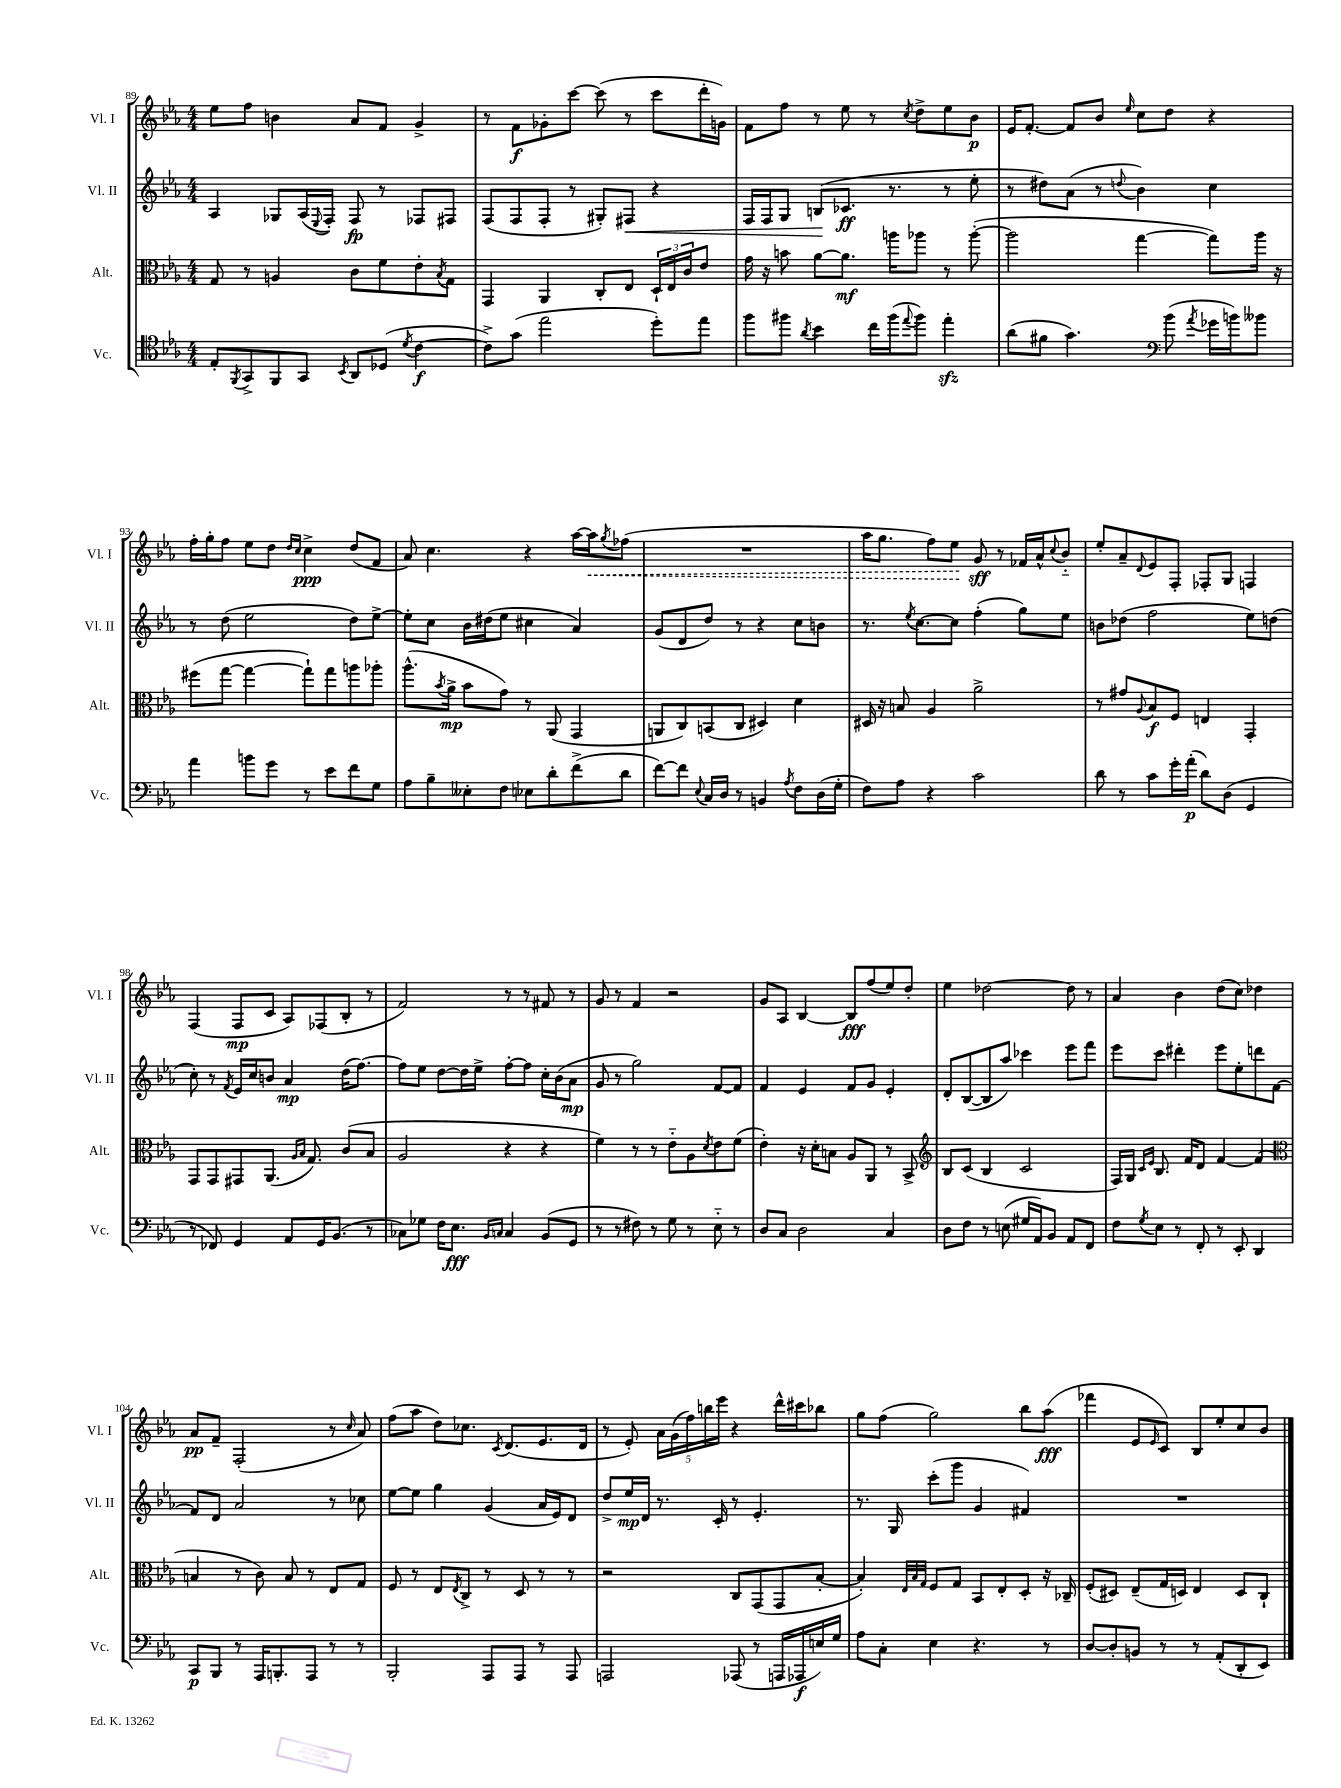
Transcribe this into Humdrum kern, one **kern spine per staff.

**kern	**kern	**kern	**kern
*staff4	*staff3	*staff2	*staff1
*clefC4	*clefC3	*clefG2	*clefG2
*k[b-e-a-]	*k[b-e-a-]	*k[b-e-a-]	*k[b-e-a-]
*M4/4	*M4/4	*M4/4	*M4/4
8E-'	8G	4A-	8ee-
8qFF	.	.	.
8GG^	8r	.	8ff
8FF	4A	8G-	4b
8GG	.	(16A-	.
.	.	8qqE-	.
.	.	16F')	.
8qBB-	.	.	.
8AA-	8c	8F	8a-
(8D-	8f	8r	8f
8qd	.	.	.
[4c	8e-'	8F-	4g^
.	8qB-	.	.
.	8G	8F#	.
=	=	=	=
8c^])	4GG	(8F	8r
(8g	.	8F	8f
2ee-	4AA-	8F'	8g-'
.	.	8r	[8ccc
.	8C'	8G#')	(8ccc]
.	8E-	8F#	8r
8dd')	24D`	4r	8ccc
.	24E-	.	.
.	24c	.	.
8ee-	8e-	.	16ddd'
.	.	.	16g)
=	=	=	=
8ff	16g	16F	8f
.	16r	16F	.
8ff#	8b	8G	8ff
8qa-	.	.	.
4b-	[8a-	(8B	8r
.	8.a-]	8.c-	8ee-
16cc	.	.	8r
(16ff#	16aa	8.r	.
8qqee-	.	.	8qcc
8ff#)	8aa-	.	8dd^
4ee-'	8r	8r	8ee-
.	([8aa-'	8ee-'	8b-
=	=	=	=
(8a-	2aa-]	8r	16e-
.	.	.	[8.f'
8f#	.	8dd#)	.
4.g)	.	(8a-	8f]
.	.	8r	8b-
.	.	8qqdd	16qqee-
.	[4gg	4b-)	8cc
*clefF4	*	*	*
(8b-	.	.	8dd
8qa-	.	.	.
16g-	8gg])	4cc	4r
16b)	.	.	.
8b--	16aa-	.	.
.	16r	.	.
=	=	=	=
4a-	(8ff#	8r	16ff'
.	.	.	16gg'
.	[8gg	(8dd	8ff
8b	4gg_	2ee-	8ee-
8g	.	.	8dd
.	.	.	16qqdd
.	.	.	16qqcc
8r	8gg`])	.	4cc^
8e-	8gg	.	.
8f	8aa	8dd)	(8dd
8G	8aa-'	[8ee-^	8f
=	=	=	=
8A-	(8.aa-^^	8ee-']	8a-)
8B-~	.	8cc	4.cc
.	8qb-	.	.
.	16a-^	.	.
8E--'	8b-	16b-	.
.	.	(16dd#	.
8F	8g)	8ee-	.
8E-	8r	4cc#	4r
8d'	(8AA-	.	.
(8f^	4GG	4a-)	[16aa-
.	.	.	16aa-]
.	.	.	8qgg
8d	.	.	(8ff-
=	=	=	=
[8f)	8AA	(8g	1r
8f]	8C)	8d	.
8qqE-	.	.	.
16C	(8BB	8dd)	.
16D	.	.	.
8r	8C	8r	.
4BB	4D#)	4r	.
8qA-	.	.	.
8F	4d	8cc	.
(16D	.	8b	.
16G'	.	.	.
=	=	=	=
8F)	16D#	8.r	16aa-
.	16r	.	8.gg
8A-	8B	.	.
.	.	8qee-	.
.	.	[8.cc	.
4r	4A-	.	8ff)
.	.	8cc]	8ee-
2c	2a-^	(4ff'	8g
.	.	.	8r
.	.	8gg)	16f-
.	.	.	16a-^^
.	.	.	8qqcc
.	.	8ee-	8b-'~
=	=	=	=
8d	8r	8b	8ee-'
8r	8g#	(8dd-	8a-~
.	8qqA-	.	8qqd
8c	8B-	2ff	8e-
16g'	8F	.	8F'
(16a-'	.	.	.
8d)	4E	.	8F-'
(8D	.	.	8G
4GG	4GG'	8ee-)	4F
.	.	(8dd	.
=	=	=	=
8r	8GG	8cc')	(4F
8FF-)	8GG	8r	.
.	.	8qf	.
4GG	8GG#	16e-	8F
.	.	16cc	.
.	(8.AA-	8b	8c
8AA-	.	4a-	8A-)
.	16qqA-	.	.
.	16qqB-	.	.
.	8.G)	.	.
16GG	.	.	(8F-
(8.BB-	.	.	.
.	(8c	(16dd	8B-'
.	.	[8.ff)	.
8r	8B-	.	8r
=	=	=	=
8C-)	2A-	8ff]	2f)
8G-	.	8ee-	.
16F	.	[8dd	.
8.E-	.	.	.
.	.	16dd]	.
.	.	16ee-^	.
16qqBB-	.	.	.
16qqC	.	.	.
4C	4r	[8ff'	8r
.	.	8ff]	8r
(8BB-	4r	16cc'	8f#
.	.	(16b-	.
8GG	.	8a-	8r
=	=	=	=
8r	4f)	8g	8g
8r	.	8r	8r
8F#)	8r	2gg)	4f
8r	8r	.	.
8G	8e-'~	.	2r
8r	8A-	.	.
.	8qd	.	.
8E-'~	8e-	[8f	.
8r	(8f	8f]	.
=	=	=	=
8D	4e-')	4f	8g
8C	.	.	8A-
2D	16r	4e-	[4B-
.	16d'	.	.
.	8B	.	.
.	8A-	8f	8B-]
.	8AA-	8g	(8ff
4C	8r	4e-'	8ee-)
.	8BB-^	.	8dd'
=	=	=	=
*	*clefG2	*	*
8D	8B-	8d'	4ee-
8F	(8c	([8B-	.
8r	4B-	8B-]	[2dd-
(8E	.	8aa-)	.
16G#	2c	4ccc-	.
16AA-)	.	.	.
8BB-	.	.	.
8AA-	.	8eee-	8dd-]
8FF	.	8fff	8r
=	=	=	=
8F	16F)	8eee-	4a-
.	16G	.	.
.	16qqc	.	.
8qG	16qqe-	.	.
8E-	8.B-	8ccc	.
8r	.	4ddd#'	4b-
.	16f	.	.
8FF'	8d	.	.
8r	[4f	8eee-	(8dd
8EE-'	.	8ee-'	8cc)
4DD	(4f]	8ddd	4dd-
.	.	[8f	.
=	=	=	=
*	*clefC3	*	*
8CC	4B	8f]	8a-
8BBB-	.	8d	8f~
8r	8r	2a-	(2F'
16AAA-	8c)	.	.
8.BBB'	.	.	.
.	8B	.	.
8AAA-	8r	.	.
8r	8E-	8r	8r
.	.	.	16qqcc
8r	8G	8cc-	8a-)
=	=	=	=
2BBB-'	8F	[8ee-	(8ff
.	8r	8ee-]	8aa-
.	8E-	4gg	8dd)
.	8qE-	.	.
.	8C^	.	8.cc-
8AAA-	8r	(4g	.
.	.	.	8qc
.	.	.	(8.d
8AAA-	8D	.	.
8r	8r	16a-	8.e-
.	.	16e-)	.
8AAA-	8r	8d	.
.	.	.	16d
=	=	=	=
2AAA	2r	8dd^	8r
.	.	16ee-	8e-')
.	.	16d	.
.	.	8.r	20a-
.	.	.	(20g
.	.	.	20ff)
.	.	.	20bb
.	.	16c'	.
.	.	.	20eee-
(8AAA-	8C	8r	4r
8r	(8GG	4.e-'	.
16AAA	8GG	.	16ddd^^
16AAA-	.	.	16ccc#
16E)	[8B-'	.	8bb-
16G	.	.	.
=	=	=	=
8A-	4B-'])	8.r	8gg
8C'	.	.	(8ff
.	.	16G	.
.	32qqE-	.	.
.	32qqB-	.	.
.	32qqG	.	.
4E-	8F	(8ccc'	2gg)
.	8G	8ggg	.
4.r	8BB-	4g	.
.	8E-'	.	.
.	8D'	4f#)	8bb-
8r	16r	.	(8aa-
.	16C-~	.	.
=	=	=	=
[8D	(8F'	1r	4fff-
8D']	8D#)	.	.
8BB	(8E-~	.	8e-
.	.	.	16qqe-
8r	16G	.	8c)
.	16D)	.	.
8r	4E-	.	8B-
(8AA-'	.	.	8ee-'
8DD'	8D	.	8cc
8EE-)	8C`	.	8b-
==	==	==	==
*-	*-	*-	*-
